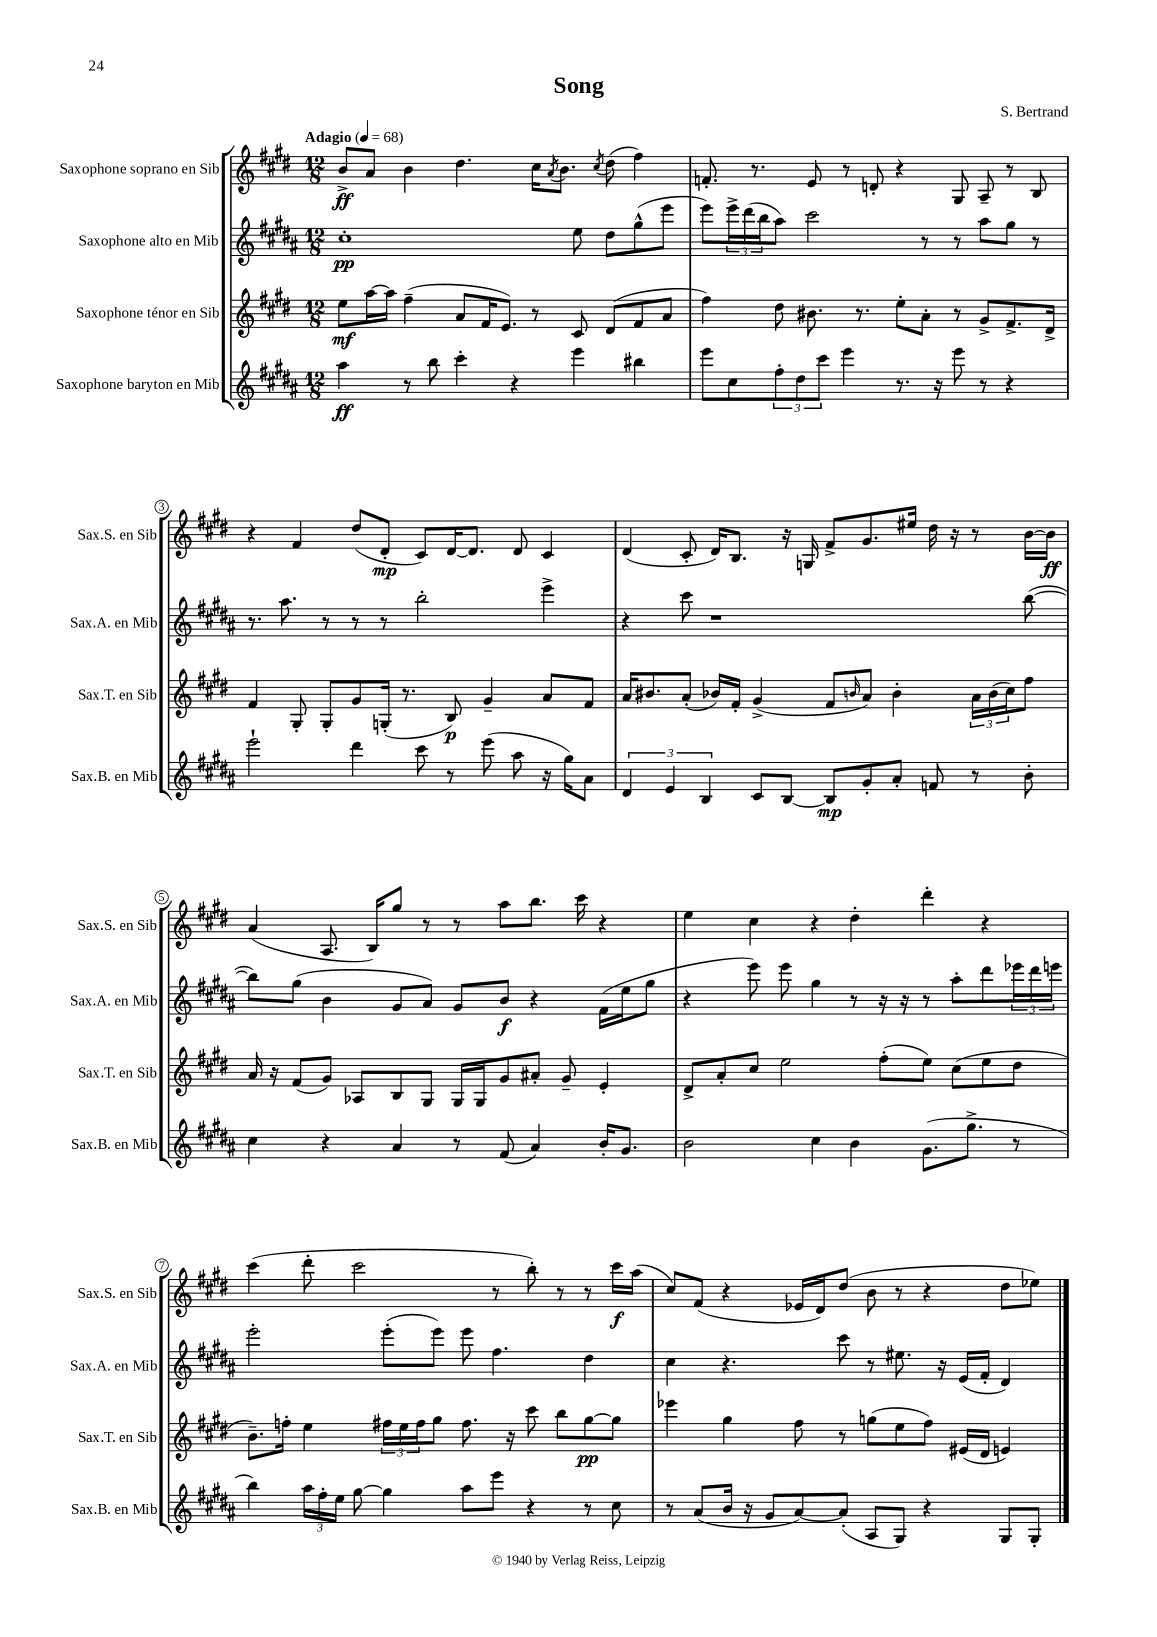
\header { title = "Song" composer = "S. Bertrand" }
<<
\new StaffGroup <<
\new Staff = "s0" \with { instrumentName = "Saxophone soprano en Sib" shortInstrumentName = "Sax.S. en Sib" } {
    \clef treble \key e \major \numericTimeSignature \time 12/8 \tempo "Adagio" 4 = 68
    b'8->\ff a'8 b'4 dis''4. cis''16 \acciaccatura { a'8 } b'8. \acciaccatura { cis''8 } dis''8( fis''4) |
    f'8.-. r8. e'8 r8 d'8-. r4 gis8 a8-- r8 b8 |
    r4 fis'4 dis''8( dis'8-.\mp cis'8) dis'16~ dis'8. dis'8 cis'4 |
    dis'4( cis'8-. dis'16) b8. r16 g16 fis'8-> gis'8. eis''16 dis''16 r16 r8 b'16~ b'16\ff |
    a'4( a8. b16) gis''8 r8 r8 a''8 b''8. cis'''16 r4 |
    e''4 cis''4 r4 dis''4-. dis'''4-. r4 |
    cis'''4( dis'''8-. cis'''2 r8 b''8-.) r8 r8 cis'''16\f a''16( |
    cis''8) fis'8( r4 ees'16 dis'16) dis''8( b'8 r8 r4 dis''8 ees''8) \bar "|." |
}
\new Staff = "s1" \with { instrumentName = "Saxophone alto en Mib" shortInstrumentName = "Sax.A. en Mib" } {
    \clef treble \key b \major \numericTimeSignature \time 12/8
    cis''1-.\pp e''8 dis''8 gis''8-^( e'''8 |
    e'''8) \tuplet 3/2 { e'''16-> dis'''16( b''16 } ais''8) cis'''2 r8 r8 ais''8 gis''8 r8 |
    r8. ais''8. r8 r8 r8 b''2-. e'''4-> |
    r4 cis'''8 r1 b''8~( |
    b''8) gis''8( b'4 gis'8 ais'8) gis'8 b'8\f r4 fis'16( e''16 gis''8 |
    r4 e'''8) e'''8 gis''4 r8 r16 r16 r8 ais''8-. dis'''8 \tuplet 3/2 { ees'''16 dis'''16 e'''16 } |
    e'''2-. e'''8-.( e'''8) e'''8 fis''4. dis''4 |
    cis''4 r4. cis'''8 r8 eis''8. r16 e'16( fis'16-. dis'4) \bar "|." |
}
\new Staff = "s2" \with { instrumentName = "Saxophone ténor en Sib" shortInstrumentName = "Sax.T. en Sib" } {
    \clef treble \key e \major \numericTimeSignature \time 12/8
    e''8\mf a''16~ a''16 fis''4--( a'8 fis'16 e'8.) r8 cis'8 dis'8( fis'8 a'8 |
    fis''4) dis''8 bis'8. r8. e''8-. a'8-. r8 gis'8-> fis'8.-> dis'16-> |
    fis'4 gis8-. gis8-. gis'8 g16-.( r8. b8\p) gis'4-- a'8 fis'8 |
    a'16 bis'8. a'8-.( bes'16) fis'16-. gis'4->( fis'8 \grace { b'16 } a'8) b'4-. \tuplet 3/2 { a'16 b'16( cis''16) } fis''8 |
    a'16 r16 fis'8( gis'8) aes8 b8 gis8 gis16 gis16 gis'8 ais'8-. gis'8-- e'4-. |
    dis'8-> a'8-. cis''8 e''2 fis''8-.( e''8) cis''8( e''8 dis''8 |
    b'8.--) f''16-. e''4 \tuplet 3/2 { fis''16 e''16 fis''16 } gis''8 fis''8. r16 cis'''8 b''8 gis''8~\pp gis''8 |
    ees'''4 gis''4 fis''8 r8 g''8( e''8 fis''8) eis'16( dis'16 e'4) \bar "|." |
}
\new Staff = "s3" \with { instrumentName = "Saxophone baryton en Mib" shortInstrumentName = "Sax.B. en Mib" } {
    \clef treble \key b \major \numericTimeSignature \time 12/8
    ais''4\ff r8 b''8 cis'''4-. r4 e'''4 bis''4 |
    e'''8 cis''8 \tuplet 3/2 { fis''8-. dis''8 cis'''8 } e'''4 r8. r16 e'''8 r8 r4 |
    e'''2-! dis'''4 cis'''8 r8 e'''8( ais''8 r16 gis''16) ais'8 |
    \tuplet 3/2 { dis'4 e'4 b4 } cis'8 b8~ b8\mp gis'8-. ais'8-. f'8 r8 b'8-. |
    cis''4 r4 ais'4 r8 fis'8( ais'4) b'16-. gis'8. |
    b'2 cis''4 b'4 gis'8.( gis''8.-> r8 |
    b''4) \tuplet 3/2 { ais''16 fis''16-. e''16 } gis''8~ gis''4 ais''8 e'''8 r4 r8 cis''8 |
    r8 ais'8( b'16 r16 gis'8 ais'8~) ais'8-.( ais8 gis8) r4 gis8 gis8-. \bar "|." |
}
>>
>>
\layout { \context { \Score \override BarNumber.stencil = #(make-stencil-circler 0.1 0.3 ly:text-interface::print) } }
